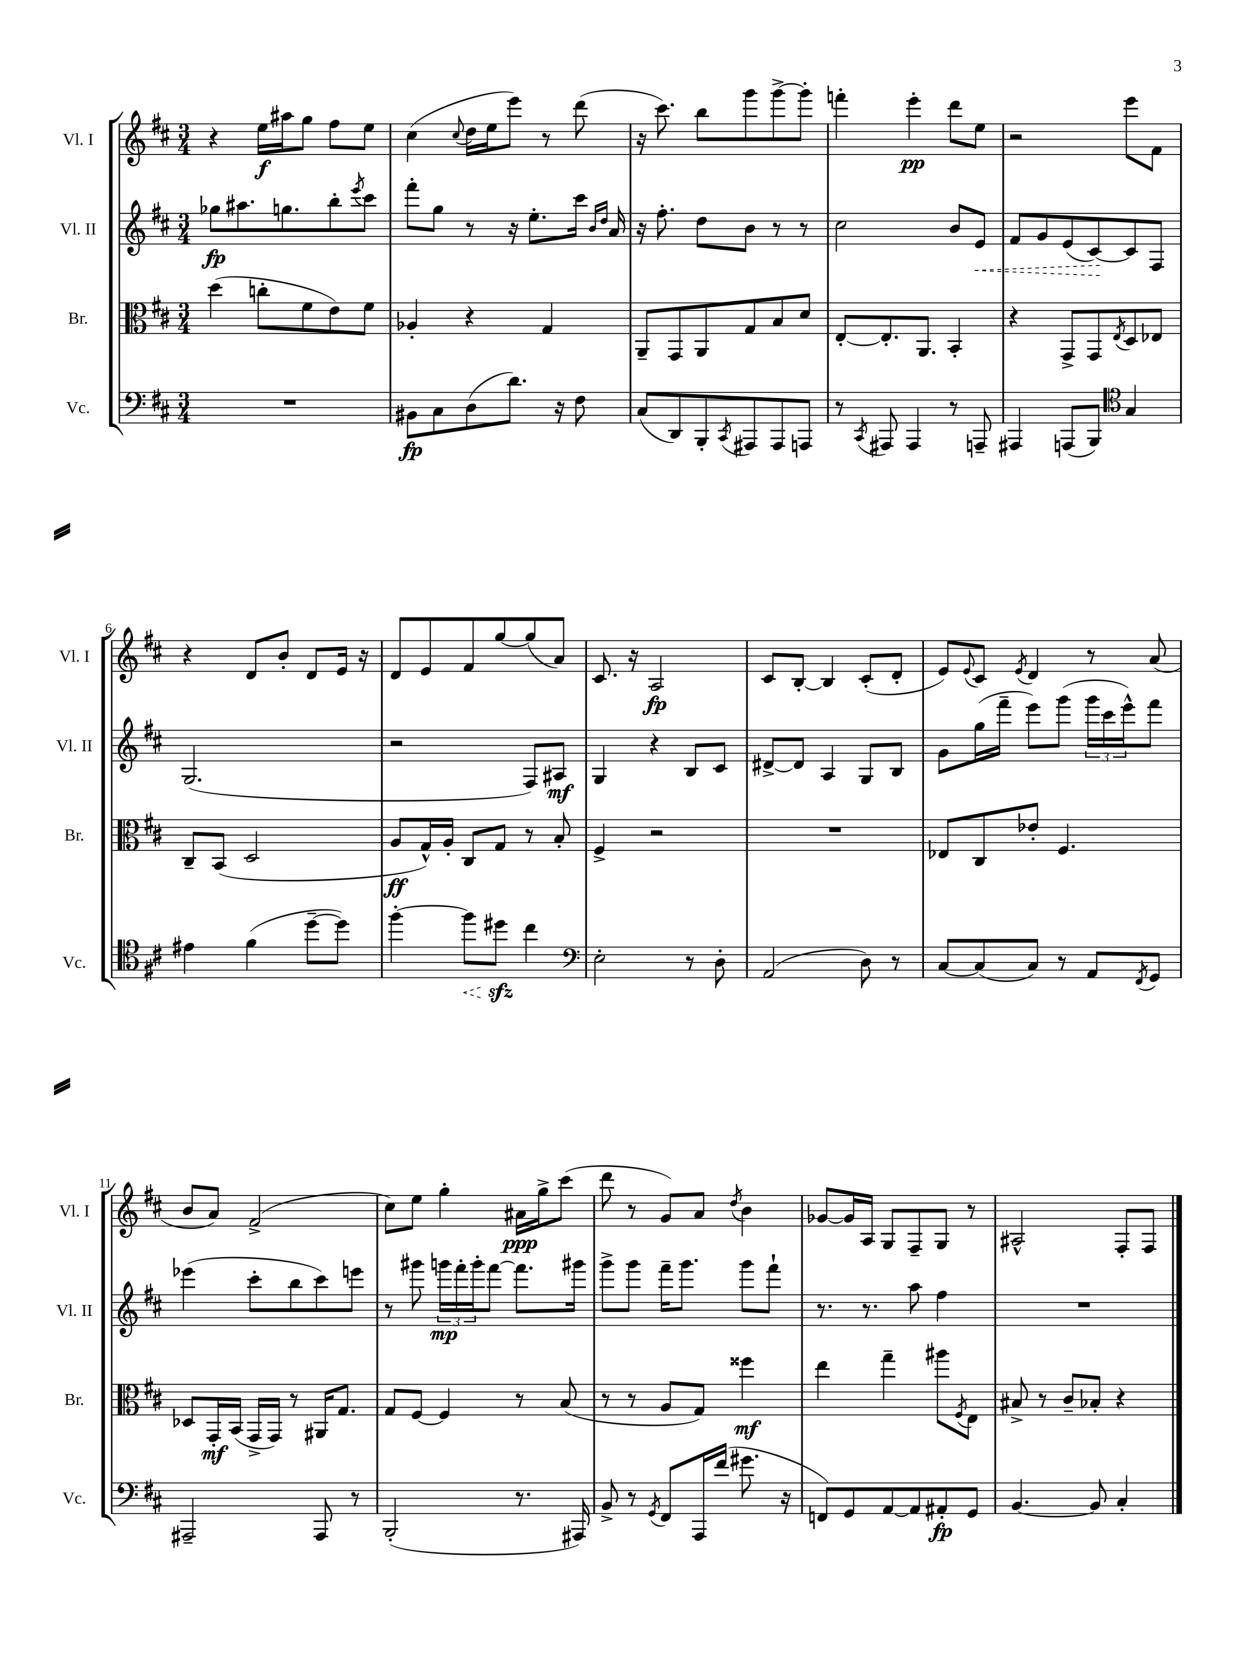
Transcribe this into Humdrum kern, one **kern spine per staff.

**kern	**kern	**kern	**kern
*staff4	*staff3	*staff2	*staff1
*clefF4	*clefC3	*clefG2	*clefG2
*k[f#c#]	*k[f#c#]	*k[f#c#]	*k[f#c#]
*M3/4	*M3/4	*M3/4	*M3/4
2.r	(4dd\	8gg-\L	4r
.	.	8.aa#\	.
.	8cc'\L	.	16ee\LL
.	.	8.gg\	16aa#\J
.	8f#\	.	8gg\J
.	8e\)	8bb'\	8ff#\L
.	.	8qeee/	.
.	8f#\J	8ccc#\J	8ee\J
=	=	=	=
8BB#\L	4A-'/	8fff#'\L	(4cc#\
8C#\	.	8gg\J	.
.	.	.	8qqcc#/
(8D\	4r	8r	16dd\LL
.	.	.	16ee\J
8.d\J)	.	16r	8eee\J)
.	.	8.ee'\L	.
.	4G/	.	8r
16r	.	.	.
8F#\	.	16ccc#\Jk	(8ddd\
.	.	16qqb/LL	.
.	.	16qqdd/JJ	.
.	.	16a/	.
=	=	=	=
(8C#/L	8AA~/L	16r	16r
.	.	8.ff#'\	8.ccc#\)
8DD/)	8GG/	.	.
8BBB'/	8AA/	8dd\L	8bb\L
8qCC#/	.	.	.
8AAA#/	8G/	8b\J	8ggg\
8AAA#/	8B/	8r	[8ggg^\
8AAA/J	8d/J	8r	8ggg'\]J
=	=	=	=
8r	[8E'/L	2cc#\	4fff'\
8qCC#/	.	.	.
8AAA#/	8.E'/]	.	.
4AAA#/	.	.	4eee'\
.	8.AA/J	.	.
8r	4BB'/	8b/L	8ddd\L
8AAA~/	.	8e/J	8ee\J
=	=	=	=
4AAA#/	4r	8f#/L	2r
.	.	8g/	.
(8AAA/L	8GG^/L	(8e/	.
8BBB/J)	8GG/	[8c#/)	.
*clefC4	*	*	*
.	8qE/	.	.
4G/	8D/	8c#/]	8eee\L
.	8E-/J	8F#/J	8f#\J
=	=	=	=
4e#\	8C#~/L	(2.G/	4r
.	(8BB/J	.	.
(4f#\	2D/	.	8d/L
.	.	.	8b'/J
[8dd~\L	.	.	8d/L
8dd\]J)	.	.	16e/Jk
.	.	.	16r
=	=	=	=
[4ff#'\	8A/L	2r	8d/L
.	16G^^/L)	.	8e/
.	16A'/JJ	.	.
8ff#\]L	8C#/L	.	8f#/
8dd#\J	8G/J	.	[8gg/
4cc#\	8r	8F#/L)	(8gg/]
.	8B'/	8A#/J	8a/J)
=	=	=	=
*clefF4	*	*	*
2E'\	4F#^/	4G/	8.c#/
.	.	.	16r
.	2r	4r	2A/
8r	.	8B/L	.
8D'\	.	8c#/J	.
=	=	=	=
(2AA/	2.r	[8d#^/L	8c#/L
.	.	8d#/]J	[8B'/J
.	.	4A/	4B/]
8D\)	.	8G/L	(8c#'/L
8r	.	8B/J	8d'/J
=	=	=	=
[8C#/L	8E-/L	8g\L	8e/L)
.	.	.	8qqe/
(8C#/]	8C#/	(16gg\L	8c#/J
.	.	16fff#~\JJ	.
.	.	.	8qe/
8C#/J)	8e-'/J	8eee\L)	4d/
8r	4.F#/	(8ggg\J	.
8AA/L	.	24ggg\LL	8r
.	.	24ccc#\	.
.	.	24eee^^\J)	.
8qFF#/	.	.	.
8GG/J	.	8fff#\J	(8a/
=	=	=	=
2AAA#~/	8D-/L	(4eee-\	8b/L
.	16GG'/L	.	8a/J)
.	(16BB/JJ	.	.
.	16GG^/LL	8ccc#'\L	(2f#^/
.	16GG/JJ)	.	.
.	8r	8bb\	.
8AAA#/	16AA#/LK	8ccc#\)	.
.	8.G/J	.	.
8r	.	8eee\J	.
=	=	=	=
(2BBB'/	8G/L	8r	8cc#\L)
.	[8F#/J	8ggg#\	8ee\J
.	4F#/]	24ggg\LL	4gg'\
.	.	24fff#'\	.
.	.	24ggg'\J	.
.	.	[8fff#\J	.
8.r	8r	8.fff#\]L	16a#\LL
.	.	.	16gg^\J
.	(8B/	.	(8ccc#\J
16AAA#/)	.	16ggg#\Jk	.
=	=	=	=
8BB^/	8r	8ggg^\L	8ddd\
8r	8r	8ggg\J	8r
8qGG/	.	.	.
8FF#/L	8A/L	16fff#~\LK	8g/L)
.	.	8.ggg\J	.
16AAA/L	8G/J)	.	8a/J
(16f#/JJ	.	.	.
.	.	.	8qdd/
8.g#\	4ff##\	8ggg\L	4b\
.	.	8fff#`\J	.
16r	.	.	.
=	=	=	=
8FF/L)	4ee\	8.r	[8g-/L
8GG/	.	.	16g-/]L
.	.	8.r	16A/JJ
[8AA/	4gg~\	.	8G/L
8AA/]	.	8aa\	8F#~/
8AA#'/	8aa#\L	4ff#\	8G/J
.	8qF#/	.	.
8GG/J	8E\J	.	8r
=	=	=	=
[4.BB/	8B#^/	2.r	2A#^^/
.	8r	.	.
.	8c#~/L	.	.
8BB/]	8B-'/J	.	.
4C#'/	4r	.	8F#'/L
.	.	.	8F#/J
==	==	==	==
*-	*-	*-	*-
